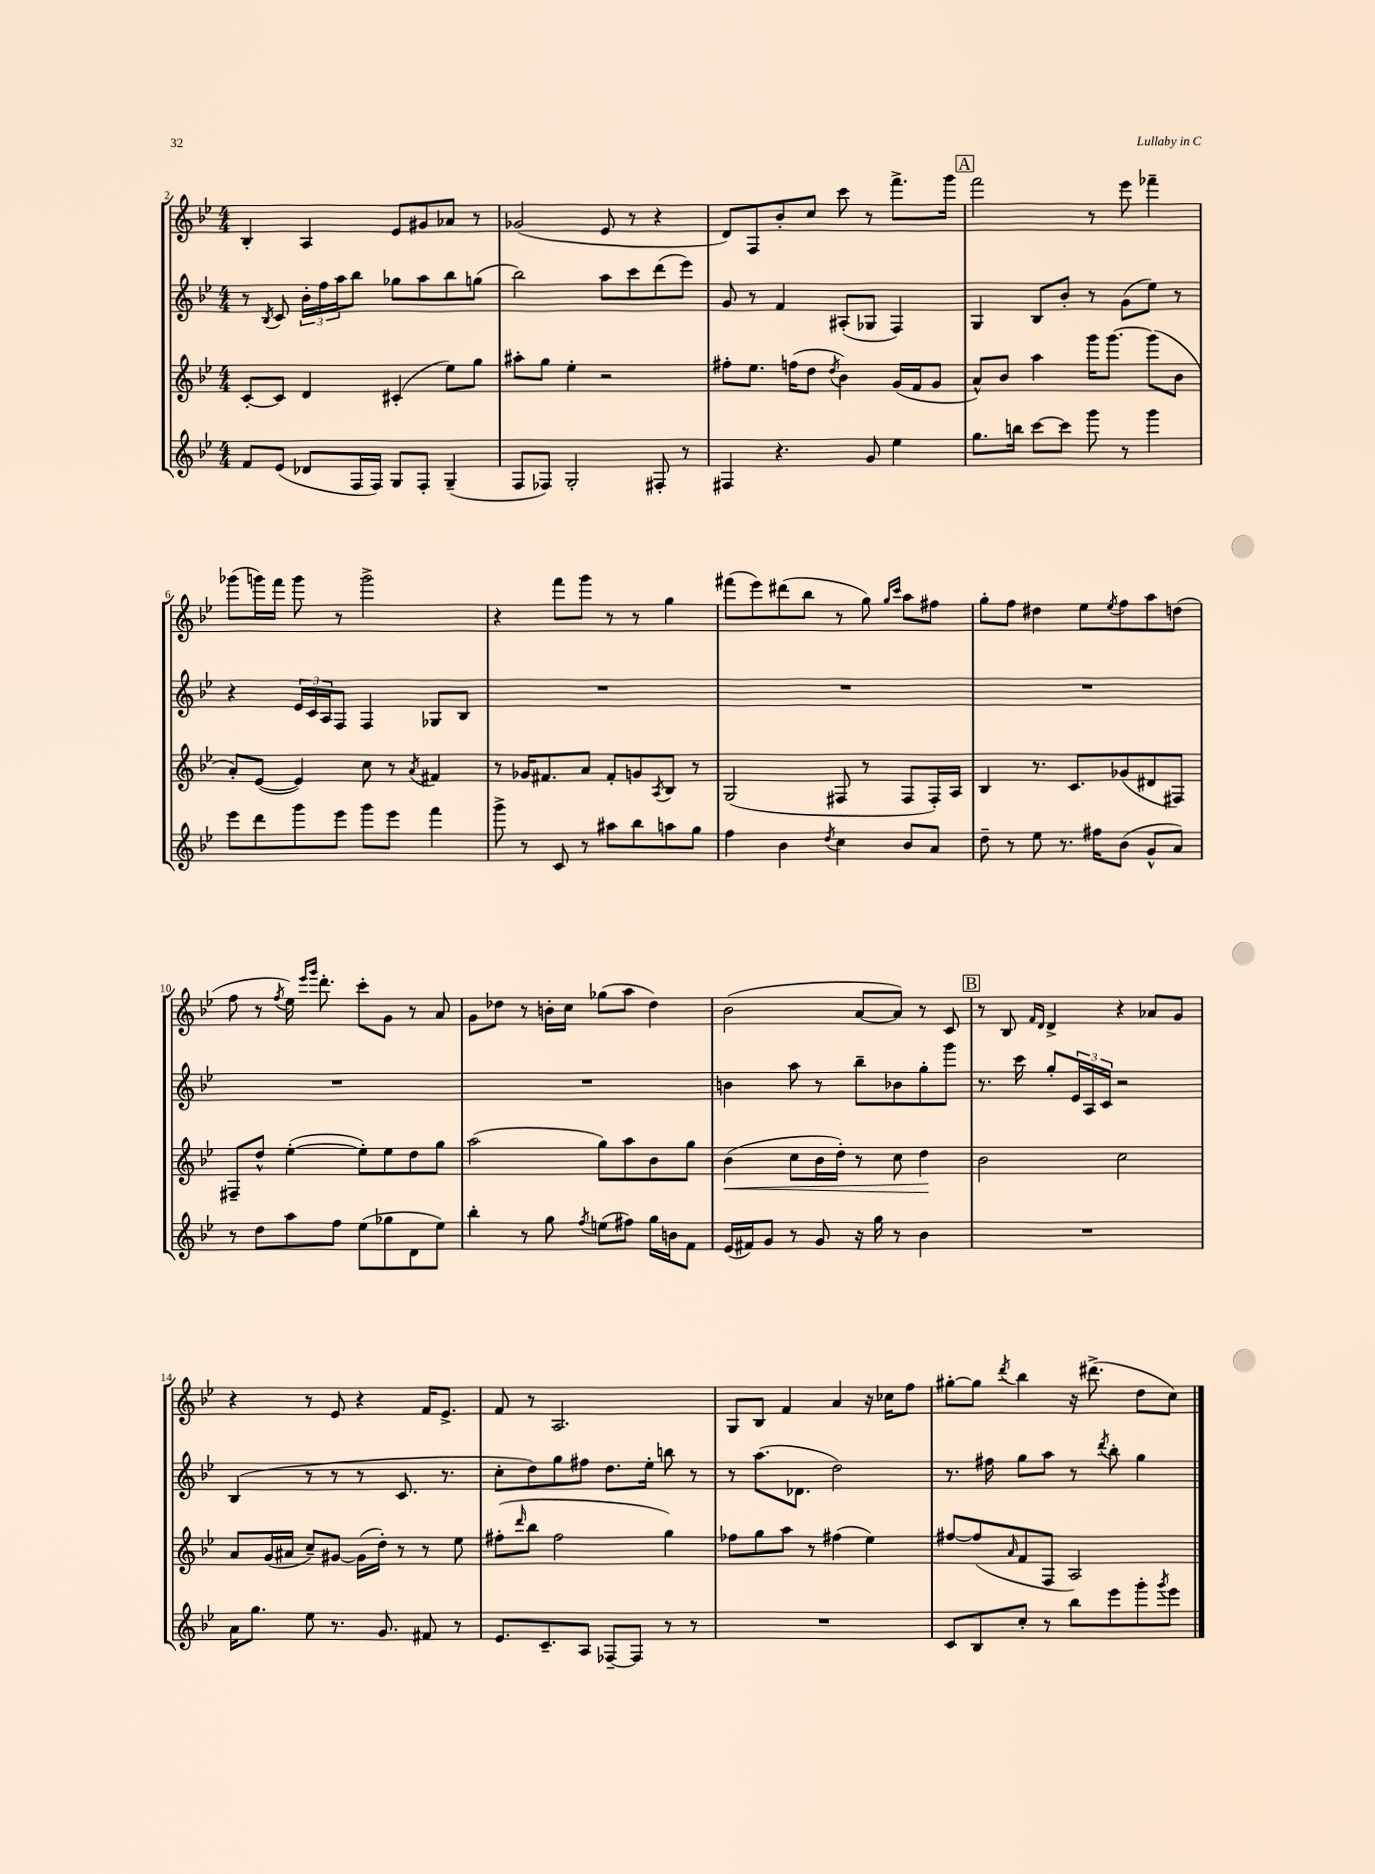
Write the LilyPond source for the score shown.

<<
\new StaffGroup <<
\new Staff = "s0" {
    \clef treble \key bes \major \numericTimeSignature \time 4/4
    bes4-. a4 ees'8 gis'8 aes'8 r8 |
    ges'2( ees'8 r8 r4 |
    d'8) f8 bes'8-. c''8 c'''8 r8 f'''8.-> g'''16 |
    \mark \markup { \box "A" } f'''2 r8 ees'''8 fes'''4-- |
    ges'''8( g'''16) f'''16 g'''8 r8 g'''2-> |
    r4 f'''8 g'''8 r8 r8 g''4 |
    fis'''8( ees'''8) dis'''8( bes''8 r8 g''8) \grace { g''16 c'''16 } a''8 fis''8 |
    g''8-. f''8 dis''4 ees''8 \acciaccatura { ees''8 } f''8 a''8 d''8( |
    f''8 r8 \acciaccatura { f''8 } ees''16) \grace { ees'''16 g'''16 } d'''8.-. c'''8-. g'8 r8 a'8 |
    g'8 des''8 r8 b'16-. c''16 ges''8( a''8 des''4) |
    bes'2( a'8~ a'8) r8 c'8 |
    \mark \markup { \box "B" } r8 bes8 \grace { f'16 d'16 } d'4-> r4 aes'8 g'8 |
    r4 r8 ees'8 r4 f'16 ees'8.-> |
    f'8 r8 a2. |
    g8 bes8 f'4 a'4 r16 ces''16 f''8 |
    gis''8~-. gis''8 \acciaccatura { d'''8 } bes''4 r16 dis'''8.->( d''8 c''8) \bar "|." |
}
\new Staff = "s1" {
    \clef treble \key bes \major \numericTimeSignature \time 4/4
    r8 \acciaccatura { bes8 } c'8 \tuplet 3/2 { bes'16-. f''16 a''16 } bes''8 ges''8 a''8 bes''8 g''8( |
    bes''2) a''8 c'''8 d'''8( ees'''8) |
    g'8 r8 f'4 ais8-.( ges8 f4) |
    \mark \markup { \box "A" } g4 bes8 bes'8-. r8 g'8( ees''8) r8 |
    r4 \tuplet 3/2 { ees'16 c'16 a16 } f8 f4 ges8 bes8 |
    R1 |
    R1 |
    R1 |
    R1 |
    R1 |
    b'4 a''8 r8 bes''8-- bes'8 g''8-. g'''8 |
    \mark \markup { \box "B" } r8. c'''16 g''8-. \tuplet 3/2 { ees'16 a16 c'16 } r2 |
    bes4( r8 r8 r8 c'8. r8. |
    c''8-. d''8) g''8 fis''8 d''8. ees''16-. b''8 r8 |
    r8 a''8.( des'8. d''2) |
    r8. fis''16 g''8 a''8 r8 \acciaccatura { d'''8 } bes''8-. g''4 \bar "|." |
}
\new Staff = "s2" {
    \clef treble \key bes \major \numericTimeSignature \time 4/4
    c'8~-. c'8 d'4 cis'4-.( ees''8) g''8 |
    ais''8-. g''8 ees''4-. r2 |
    fis''8-. ees''8. f''16( d''8 \acciaccatura { d''8 } bes'4) g'16( f'16 g'8 |
    \mark \markup { \box "A" } a'8-^) bes'8 a''4 g'''16 g'''8.~ g'''8( bes'8 |
    a'8-.) ees'8~( ees'4) c''8 r8 \acciaccatura { a'8 } fis'4 |
    r8 ges'16 fis'8. a'8 fis'8-. g'8 \acciaccatura { a8 } bes8 r8 |
    g2( fis8 r8 fis8 fis16-.) a16 |
    bes4 r8. c'8. ges'8( dis'8 fis8) |
    fis8-- d''8-^ ees''4~-.( ees''8-.) ees''8 d''8 g''8 |
    a''2( g''8) a''8 bes'8 g''8 |
    bes'4\<( c''8 bes'16 d''16-.) r8 c''8 d''4\! |
    \mark \markup { \box "B" } bes'2 c''2 |
    a'8 g'16( ais'16 c''8--) gis'8~ gis'16( d''16-.) r8 r8 ees''8 |
    fis''8-.( \grace { d'''16 } bes''8 fis''2 g''4) |
    fes''8 g''8 a''8 r8 fis''4( ees''4) |
    fis''8~ fis''8( \grace { a'16 } f'8 f8 a2) \bar "|." |
}
\new Staff = "s3" {
    \clef treble \key bes \major \numericTimeSignature \time 4/4
    f'8 ees'8( des'8 f16 f16) g8 f8-. g4--( |
    f8 fes8) g2-. fis8-. r8 |
    fis4 r4. g'8 ees''4 |
    \mark \markup { \box "A" } g''8. b''16 c'''8~ c'''8 g'''8 r8 g'''4 |
    ees'''8 d'''8 g'''8 ees'''8 g'''8 ees'''8 f'''4 |
    g'''8-> r8 c'8 r8 ais''8 bes''8 a''8 g''8 |
    f''4 bes'4 \acciaccatura { d''8 } c''4 bes'8 a'8 |
    d''8-- r8 ees''8 r8. fis''16 bes'8( g'8-^ a'8) |
    r8 d''8 a''8 f''8 ees''8( ges''8 d'8 ees''8) |
    bes''4-. r8 g''8 \acciaccatura { f''8 } e''8( fis''8) g''16 b'16 f'8 |
    ees'16( fis'16) g'8 r8 g'8 r16 g''16 r8 bes'4 |
    \mark \markup { \box "B" } R1 |
    a'16 g''8. ees''8 r8. g'8. fis'8 r8 |
    ees'8. c'8.-- a8 fes8~-- fes8 r8 r8 |
    R1 |
    c'8 bes8 c''8-. r8 bes''8 ees'''8 g'''8-. \acciaccatura { g'''8 } ees'''8 \bar "|." |
}
>>
>>
\layout { \context { \Score currentBarNumber = #2 } }
